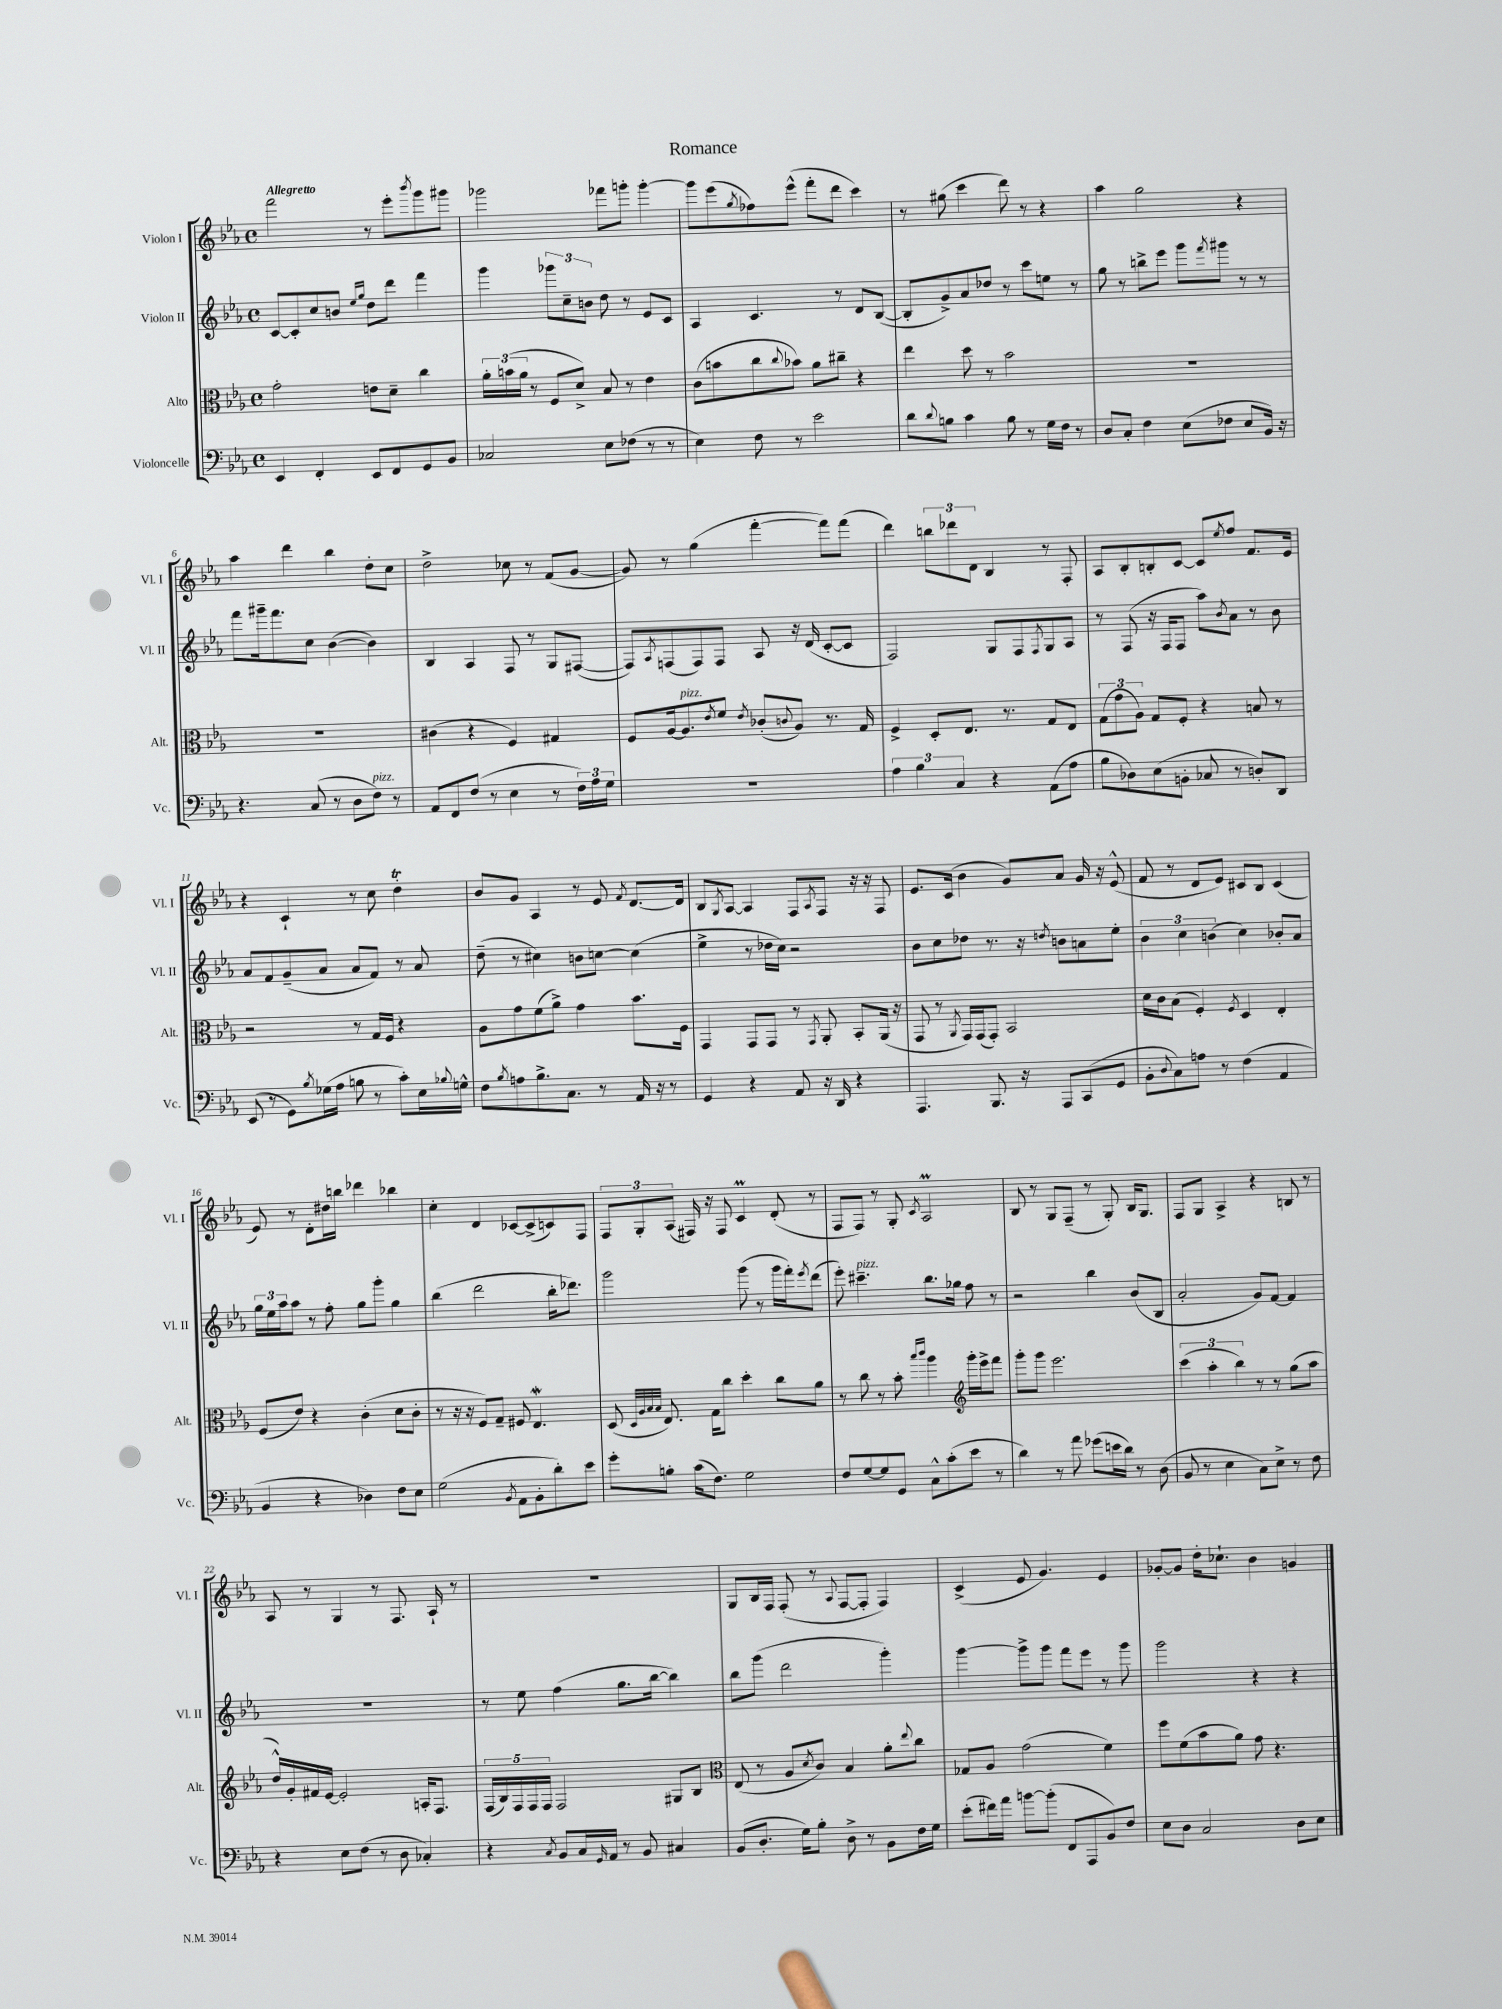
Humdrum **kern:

**kern	**kern	**kern	**kern
*staff4	*staff3	*staff2	*staff1
*clefF4	*clefC3	*clefG2	*clefG2
*k[b-e-a-]	*k[b-e-a-]	*k[b-e-a-]	*k[b-e-a-]
*M4/4	*M4/4	*M4/4	*M4/4
*met(c)	*met(c)	*met(c)	*met(c)
4EE-	2g'	[8c	2fff
.	.	8c']	.
4FF'	.	8cc	.
.	.	8b	.
.	.	16qqee-	.
.	.	16qqgg	.
8EE-	8e	8dd	8r
8FF	8d~	8ddd	8eee-'
.	.	.	8qbbb-
8GG	4cc	4fff	8ggg
8BB-	.	.	8ggg#
=	=	=	=
2C-	24a-'	4ggg	2ggg-
.	(24b	.	.
.	24a-	.	.
.	8r	.	.
.	8F	12ggg-	.
.	.	12cc~	.
.	8d^)	.	.
.	.	12b	.
8E-	8B-	8dd	8fff-
(8F-	8r	8r	8ggg'
8r	4e-	8e-	[4ggg'
8r	.	8c	.
=	=	=	=
4E-)	(8c	4A-	8ggg]
.	8b	.	(8eee-
.	.	.	8qgg
8F	8cc	4.c	8ff-)
.	8qqcc	.	.
8r	8b-)	.	(8eee-^^
2e-	8a-	.	8fff'
.	8cc#~	8r	8ddd
.	4r	8d	4ccc)
.	.	([8B-	.
=	=	=	=
8d	4ee-	8B-']	8r
8qqd	.	.	.
8B	.	8g^)	(8gg#
4c	8dd	8a-	4ccc
.	8r	8dd-	.
8B	2b-	8r	8ddd)
8r	.	8ccc	8r
16G	.	8ee	4r
16F	.	.	.
8r	.	8r	.
=	=	=	=
8D	1r	8gg	4aa-
8C'	.	8r	.
4F	.	8bb^	2gg
.	.	8eee-	.
(8E-	.	8ggg	.
.	.	8qfff	.
8F-	.	8ggg#	.
8E-	.	8r	4r
16BB-)	.	8r	.
16r	.	.	.
=	=	=	=
4.r	1r	8fff	4aa-
.	.	16ggg#~	.
.	.	8.fff	.
.	.	.	4ddd
(8C	.	8cc	.
8r	.	([4b-	4bb-
8D	.	.	.
8F)	.	4b-])	8dd'
8r	.	.	8cc
=	=	=	=
8AA-	(4c#	4B-	2dd^
8FF	.	.	.
(8F	4r	4A-	.
8r	.	.	.
4E-	4F)	8F	8cc-
.	.	8r	8r
8r	4G#	8G	(8f
24F)	.	([8F#	[8g
24A-	.	.	.
24G	.	.	.
=	=	=	=
1r	8F	8F#])	8g])
.	.	8qA-	.
.	[16A-	(8F	8r
.	8.A-]	.	.
.	.	8F)	(4gg
.	8qe-	.	.
.	8f	8F	.
.	8qe-	.	.
.	(8c-'	8A-	[4fff'
.	8qqc	.	.
.	8A-)	16r	.
.	.	(16d	.
.	8.r	[8c'	8fff])
.	.	8c]	(8fff
.	16G	.	.
=	=	=	=
6A-	4F^	2F)	4ddd)
6B-	.	.	.
.	8D'	.	12bb
6C	.	.	12ddd-
.	8.E-	.	.
.	.	.	12d
4r	.	8G	4B-
.	8.r	.	.
.	.	8F	.
.	.	8qF	.
(8AA-	8G	8G	8r
8A-	8E-	8A-	8F'
=	=	=	=
8B-	(12G	8r	8A-
.	12g	.	.
8D-)	.	(8F	8B-'
.	12A-)	.	.
(8E-	8G	16r	8B'
.	.	16F	.
8BB'	8F'	8F	[8c
8C-	4r	8aa-)	8c]
.	.	8qb-	8qee-
8r	.	8a-	8ff
8D')	8B	8r	8.f
8DD	8r	8b-	.
.	.	.	16e-
=	=	=	=
(8EE-	2r	8a-	4r
8r	.	8f	.
8GG)	.	(8g~	4c`
8qB-	.	.	.
(16G-	.	8a-	.
16A-	.	.	.
8B	8r	8a-	8r
8r	16G	8f)	8cc
.	16F	.	.
8c')	4r	8r	4dd'
16E-	.	8a-	.
8qqB-	.	.	.
16G^^	.	.	.
=	=	=	=
8F	8A-	(8dd~	8b-
8qB-	.	.	.
8A	8g	8r	8g
8.B-^	(8f	4cc#)	4A-
.	8a-^)	.	.
8.C	.	.	.
.	4g	8b	8r
8r	.	[8cc	8e-
.	.	.	8qf
16AA-	8.b-	(4cc]	[8.d
16r	.	.	.
8r	.	.	.
.	16F	.	16d]
=	=	=	=
4GG	4GG	4ee-^	8B-
.	.	.	8qG
.	.	.	[8A-
4r	8GG	8r	4A-]
.	8GG	16dd-	.
.	.	16cc)	.
8AA-	8r	2r	8F
.	8qGG	.	8qA-
16r	8AA-'	.	8F
16DD	.	.	.
4r	8BB-'	.	16r
.	.	.	16r
.	(16AA-	.	8F
.	16r	.	.
=	=	=	=
4.AAA-	8GG	8b-	8.e-
.	8r	8cc	.
.	.	.	(16c
.	8qAA-	.	.
.	16GG)	8dd-	4b-
.	(16GG	.	.
8.BBB-	8GG')	8.r	.
.	2BB-	.	8g)
16r	.	16r	.
.	.	8qdd	.
8AAA-	.	8b	8a-
(8CC	.	8a	16g
.	.	.	16r
8GG	.	8ee-'	(8e-^^
=	=	=	=
8BB-'	16d	6b-	8f
.	16c	.	.
8qqD	.	.	.
8C)	(8B-	.	8r
.	.	6cc	.
8A	4F')	.	8d
.	.	(6b	.
8r	.	.	8e-)
.	8qF	.	.
(4F	4D	4cc)	8c#
.	.	.	8B-
4AA-	4E-'	8b-'	(4c#
.	.	8a-	.
=	=	=	=
4BB-	(8F	24gg	8e-)
.	.	24ee-	.
.	.	24aa-	.
.	8e-)	8aa-	8r
4r	4r	8r	8d'
.	.	8ff'	16dd#
.	.	.	16bb
4D-)	(4c'	8gg	4ddd-
.	.	8ggg'	.
8F	8d	4gg	4bb-
8E-	8c'	.	.
=	=	=	=
(2G	8r	(4bb-	4cc'
.	16r	.	.
.	16r	.	.
.	8F)	2ddd	4d
.	8G~	.	.
8qBB-	.	.	.
8AA-	8F#	.	[8c-
8BB-'	4.E-	.	(8c-^]
8d')	.	16bb-'	8c)
.	.	8.ddd-)	.
8e-	.	.	8F
=	=	=	=
8g'	(8D	2ggg	12F
.	.	.	12G'
.	32qqD	.	.
.	32qqA-	.	.
.	32qqB-	.	.
.	32qqB-	.	.
8B'	8.E-)	.	.
.	.	.	(12A-
(16c	.	.	16F#)
8.F)	16G	.	16r
.	8cc	.	8F#
2G	4dd'	(8ggg	4c
.	.	8r	.
.	8cc	16ggg	(8d'
.	.	16fff')	.
.	.	8qeee-	.
.	8a-	(8ddd	8r
=	=	=	=
8F	8r	8eee-')	8F
[8G	8cc	4.ccc#~	8F)
8G]	8r	.	8r
8GG	8b-'	.	8G'
.	16qqbb-	.	.
.	16qqccc	.	8qc
8C^^	4aa-	8.bb-	2A-
(8c'	.	.	.
.	.	16gg-	.
*	*clefG2	*	*
8e-	16ggg'	8ff	.
.	16eee-^	.	.
8r	8fff	8r	.
=	=	=	=
4d)	8ggg'	2r	8B-
.	8ggg	.	8r
8r	2.eee-	.	8G
8a-	.	.	(8F~
(8g-	.	4bb-	8r
16e	.	.	8G')
16d)	.	.	.
8r	.	(8b-	16B-
.	.	.	8.G
(8D	.	8B-	.
=	=	=	=
8BB-	(6ccc	2a-'	8F
8r	.	.	8G
.	6aa-'	.	.
4E-	.	.	4A-^
.	6bb-)	.	.
8C)	8r	8g)	4r
8E-^	8r	[8f	.
8r	(8gg	4f]	8B
8F	8aa-	.	8r
=	=	=	=
4r	16dd^^)	1r	8A-
.	16g'	.	.
.	16f#	.	8r
.	[16e-	.	.
8E-	2e-']	.	4G
(8F	.	.	.
8r	.	.	8r
8D	.	.	8.F
4C-')	16A'	.	.
.	8.F	.	16A-`
.	.	.	8r
=	=	=	=
4r	(20F	8r	1r
.	20B-)	.	.
.	20F	.	.
.	.	8ee-	.
.	20F	.	.
.	20F	.	.
8qC	.	.	.
8BB-	2F	(4ff	.
16C	.	.	.
16qqGG	.	.	.
16AA-	.	.	.
8r	.	8.gg	.
8BB-	.	.	.
.	.	[16bb-	.
4C#	8G#	4bb-])	.
.	8B-	.	.
=	=	=	=
*	*clefC3	*	*
(8BB-	(8E-	8bb-	8G
8.D'	8r	(8ggg	16B-
.	.	.	16F
.	8A-	2ddd	(8F'
16G)	.	.	.
.	8qd	.	.
8B-'	8c)	.	8r
.	.	.	8qqA-
8D^	4B-	.	[8F
8r	.	.	8F']
8BB-	8a-'	4ggg')	4F)
.	8qqee-	.	.
16F	8cc	.	.
16G	.	.	.
=	=	=	=
(8e-'	8G-	[4ggg	(4c^
16f#)	8A-	.	.
16a-	.	.	.
[8b	(2g	8ggg^]	8e-
(8b']	.	8ggg	4.g)
8FF	.	8fff	.
8AAA-	.	8eee-	.
8BB-)	4f)	8r	4e-
8F	.	8ggg	.
=	=	=	=
8E-	8ff	2ggg	[8g-'
8D	(8f	.	8g-]
2C	8b-	.	16dd'
.	.	.	8.cc-`
.	8a-)	.	.
.	8g	4r	4b-
.	4.r	.	.
8D	.	4r	4g
8E-	.	.	.
==	==	==	==
*-	*-	*-	*-
